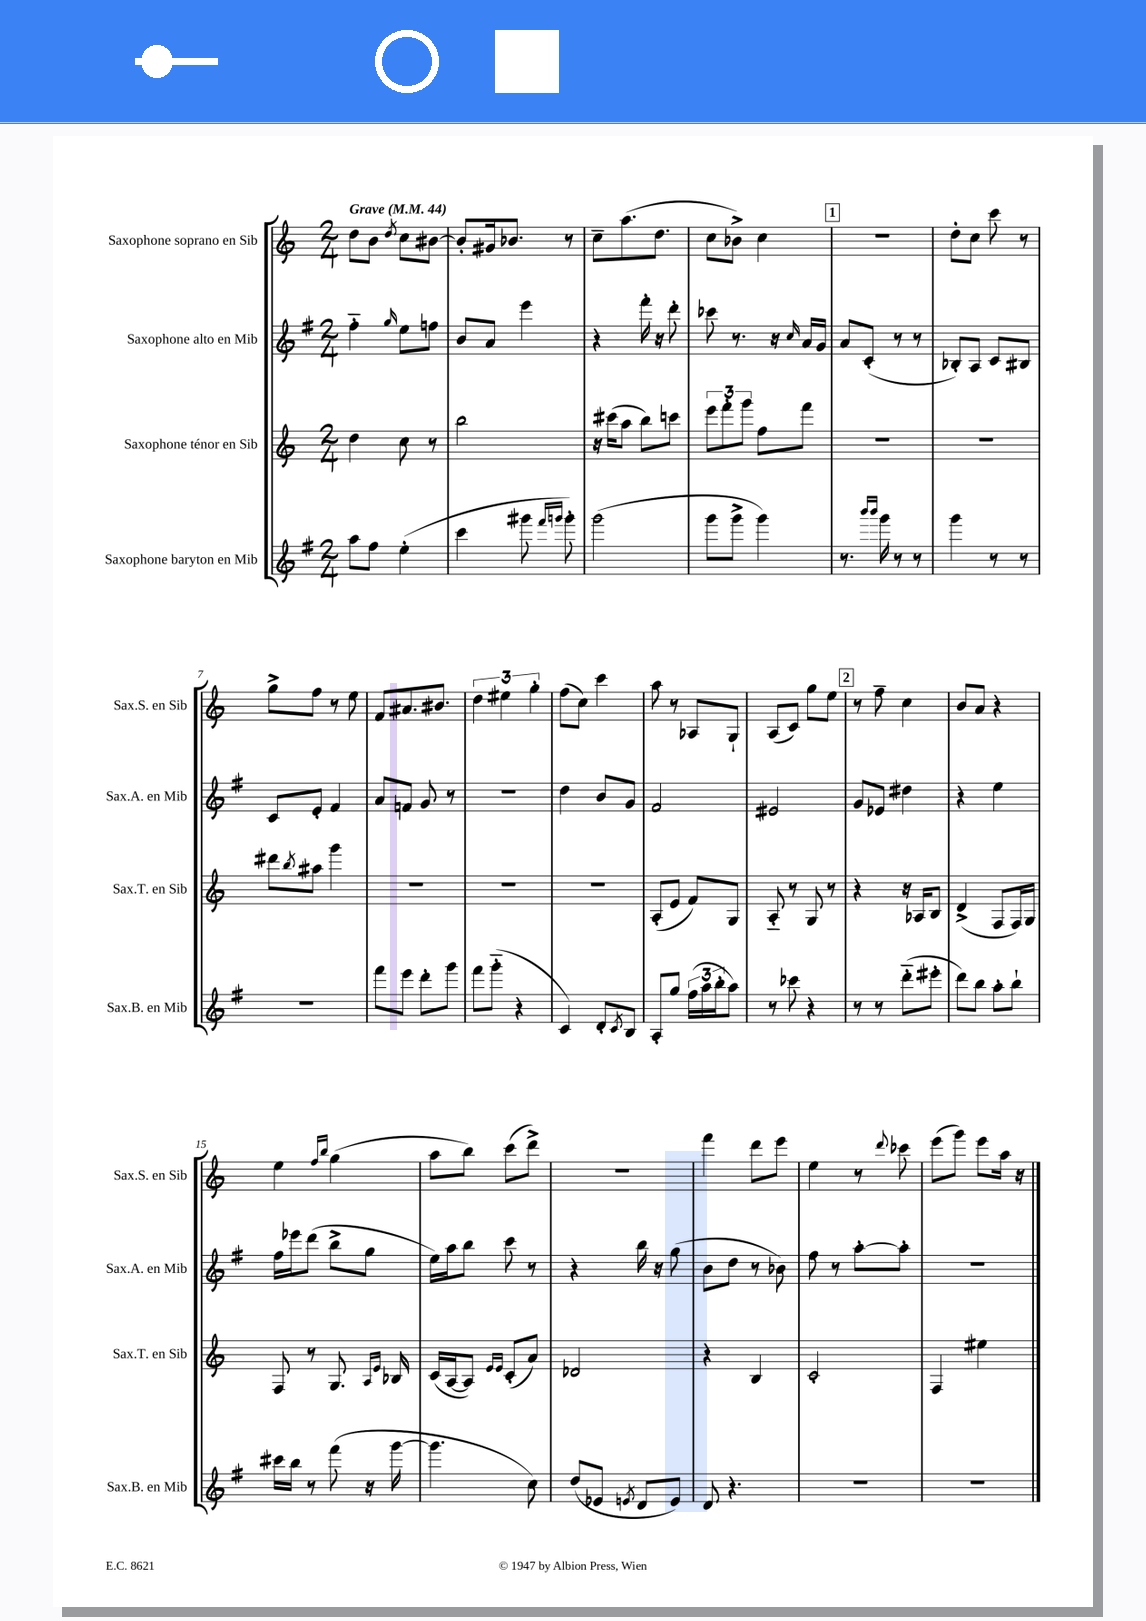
<<
\new StaffGroup <<
\new Staff = "s0" \with { instrumentName = "Saxophone soprano en Sib" shortInstrumentName = "Sax.S. en Sib" } {
    \clef treble \key c \major \numericTimeSignature \time 2/4 \tempo "Grave" 4 = 44
    d''8 b'8 \acciaccatura { d''8 } c''8 bis'8~ |
    bis'8-. gis'16 bes'8. r8 |
    c''8-- a''8.( d''8. |
    c''8 bes'8->) c''4 |
    \mark \markup { \box "1" } r2 |
    d''8-. c''8 c'''8 r8 |
    g''8-> f''8 r8 e''8 |
    f'8 ais'8. bis'8. |
    \tuplet 3/2 { d''4 eis''4 g''4-. } |
    f''8( c''8) c'''4 |
    a''8 r8 aes8 g8-! |
    a8( c'8) g''8 e''8 |
    \mark \markup { \box "2" } r8 f''8-- c''4 |
    b'8 a'8 r4 |
    e''4 \grace { f''16 b''16 } g''4( |
    a''8 b''8) c'''8( d'''8->) |
    r2 |
    f'''4 d'''8 e'''8 |
    e''4 r8 \appoggiatura { d'''8 } ces'''8 |
    e'''8( g'''8) e'''8 a''16 r16 \bar "|." |
}
\new Staff = "s1" \with { instrumentName = "Saxophone alto en Mib" shortInstrumentName = "Sax.A. en Mib" } {
    \clef treble \key g \major \numericTimeSignature \time 2/4
    fis''4-_ \grace { g''16 } e''8 f''8 |
    b'8 a'8 e'''4 |
    r4 fis'''16-. r16 d'''8-. |
    ces'''8 r8. r16 \grace { c''16 } a'16 g'16 |
    \mark \markup { \box "1" } a'8 c'8-.( r8 r8 |
    bes8-.) a8 c'8 bis8 |
    c'8 e'8-. fis'4 |
    a'8 f'8 g'8 r8 |
    R2 |
    d''4 b'8 g'8 |
    fis'2 |
    eis'2 |
    \mark \markup { \box "2" } g'8 ees'8 dis''4 |
    r4 e''4 |
    fis''16 ees'''16 d'''8( b''8-> g''8 |
    e''16) a''16 b''8 c'''8 r8 |
    r4 b''16 r16 g''8( |
    b'8 d''8 r8 bes'8) |
    fis''8 r8 a''8~-. a''8-. |
    R2 \bar "|." |
}
\new Staff = "s2" \with { instrumentName = "Saxophone ténor en Sib" shortInstrumentName = "Sax.T. en Sib" } {
    \clef treble \key c \major \numericTimeSignature \time 2/4
    d''4 c''8 r8 |
    b''2 |
    r16 cis'''16( a''8 b''8) c'''8 |
    \tuplet 3/2 { e'''8 f'''8-. g'''8 } f''8 f'''8 |
    \mark \markup { \box "1" } r2 |
    R2 |
    dis'''8 \acciaccatura { b''8 } ais''8 g'''4 |
    R2 |
    R2 |
    R2 |
    a8-.( e'8 f'8) g8 |
    a8-_ r8 g8 r8 |
    \mark \markup { \box "2" } r4 r16 aes16 b8 |
    d'4->( f8 f16) g16 |
    f8 r8 g8. \grace { a16 e'16 } bes16 |
    c'16( a16~ a8) \grace { e'16 e'16 } c'8-.( a'8) |
    des'2 |
    r4 b4 |
    c'2-. |
    f4 eis''4 \bar "|." |
}
\new Staff = "s3" \with { instrumentName = "Saxophone baryton en Mib" shortInstrumentName = "Sax.B. en Mib" } {
    \clef treble \key g \major \numericTimeSignature \time 2/4
    a''8 fis''8 e''4-.( |
    c'''4 gis'''8 \grace { fis'''16 g'''16 } g'''8-.) |
    g'''2( |
    g'''8 g'''8-> g'''4) |
    \mark \markup { \box "1" } r8. \grace { b'''16 b'''16 } g'''16 r8 r8 |
    g'''4 r8 r8 |
    r2 |
    fis'''8 e'''8 d'''8-. g'''8 |
    fis'''8 g'''8-_( r4 |
    c'4) d'8-. \acciaccatura { c'8 } b8 |
    a8-. g''8 \tuplet 3/2 { fis''16( a''16 b''16-. } a''8) |
    r8 ces'''8 r4 |
    \mark \markup { \box "2" } r8 r8 d'''8-_( eis'''8-. |
    d'''8) b''8 a''8-. b''8-! |
    cis'''16 b''16 r8 fis'''8( r16 g'''16~ |
    g'''4. c''8) |
    d''8( ees'8 \acciaccatura { e'8 } d'8 e'8) |
    d'8 r4. |
    R2 |
    R2 \bar "|." |
}
>>
>>
